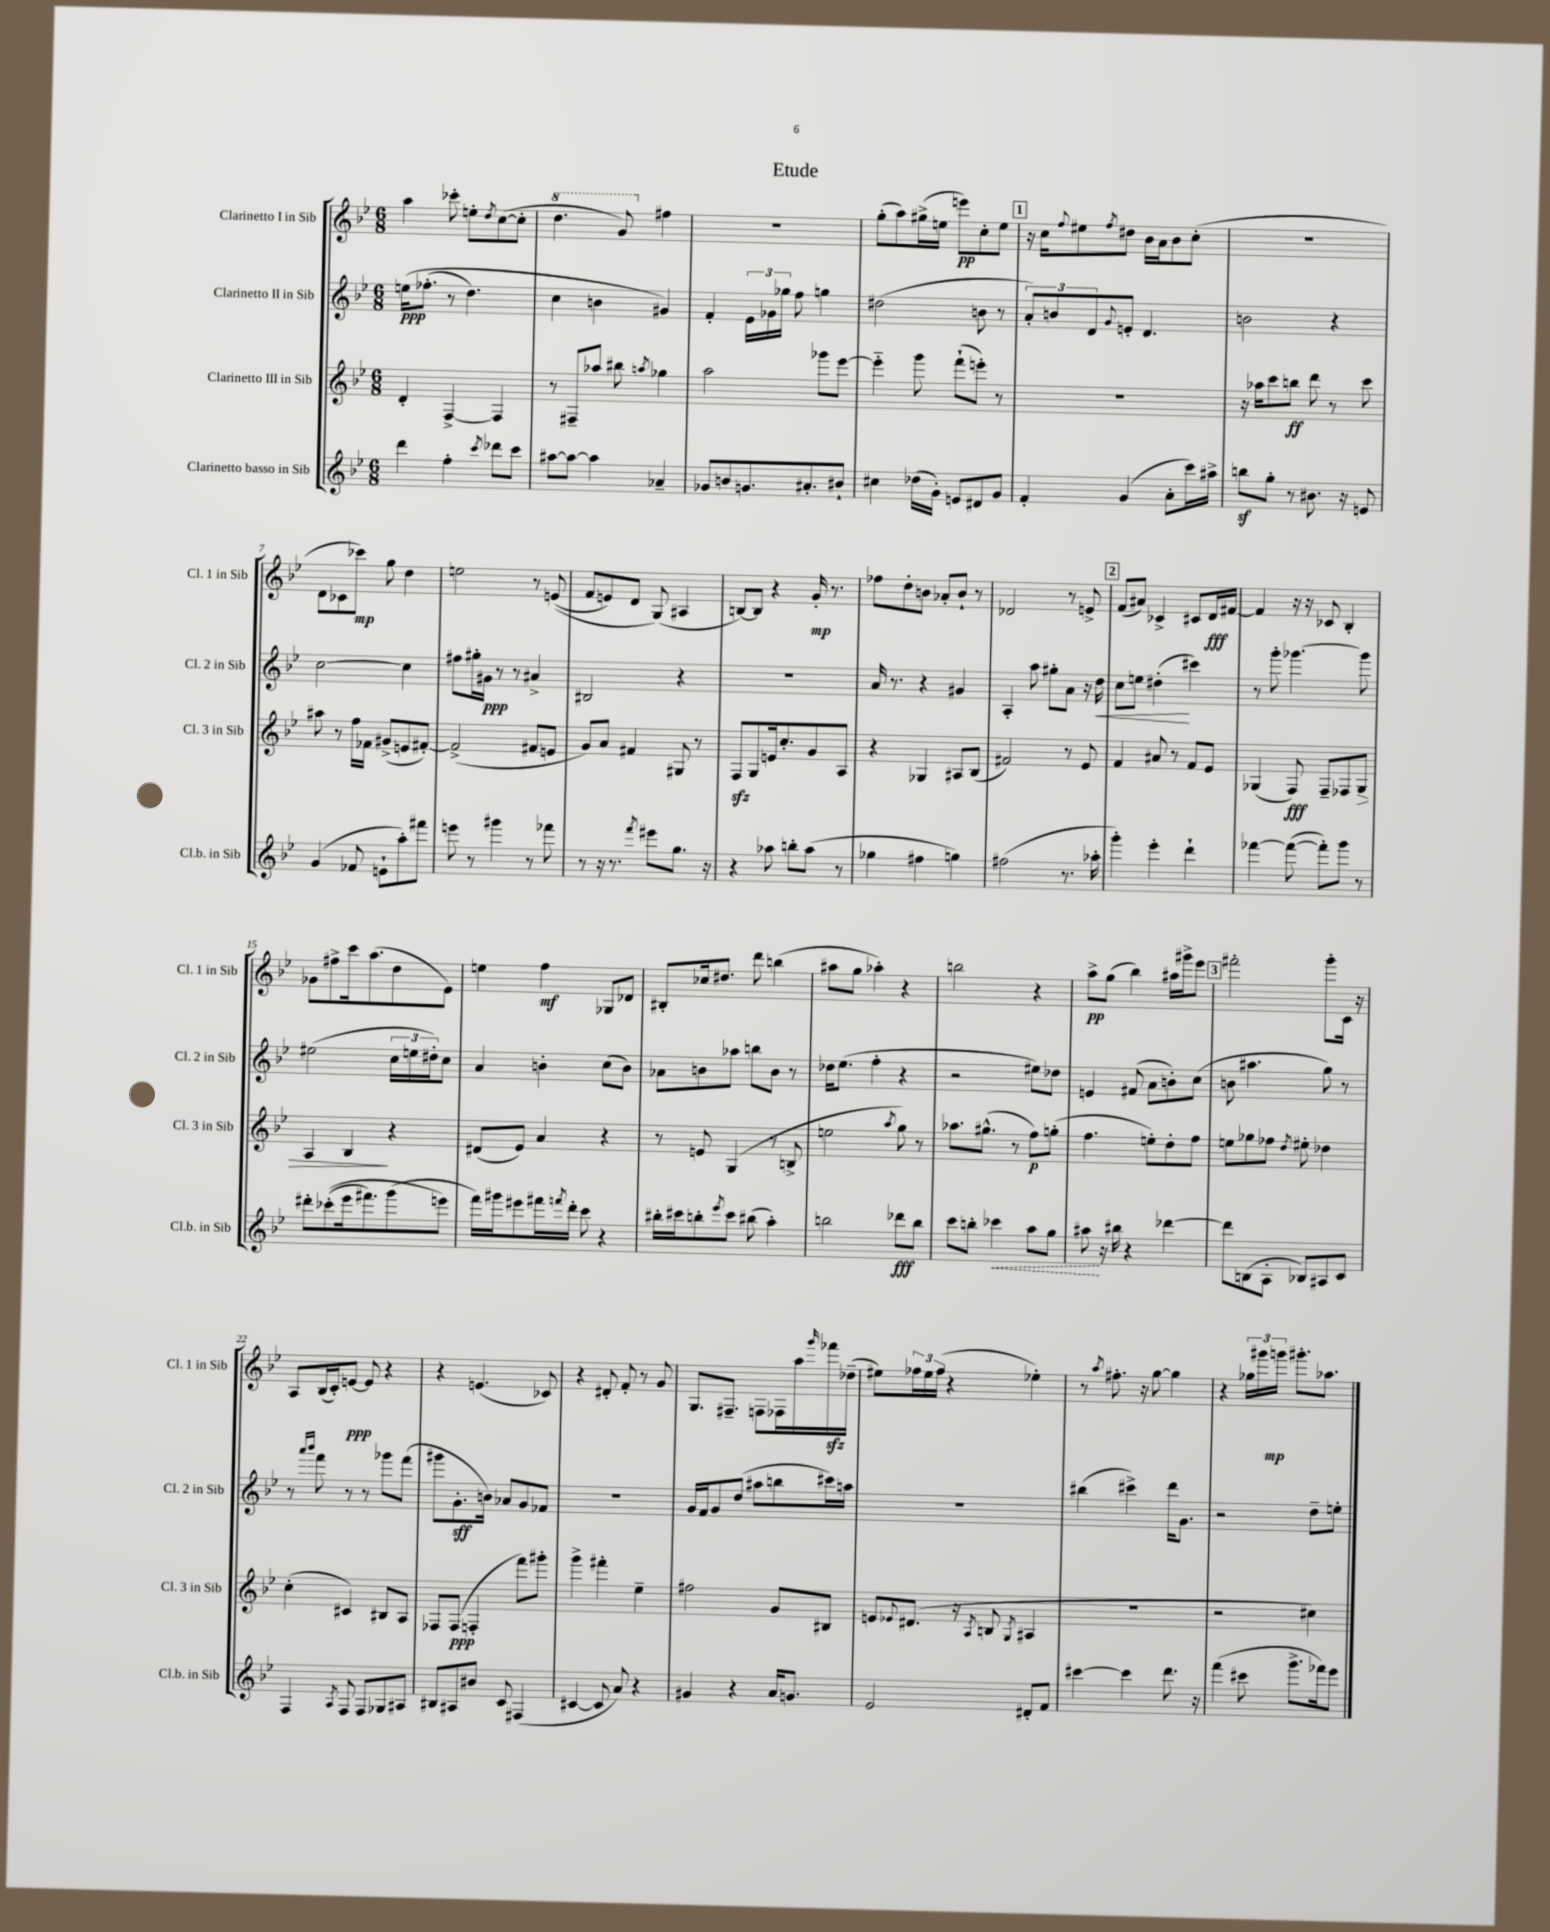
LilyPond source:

\header { title = "Etude" }
<<
\new StaffGroup <<
\new Staff = "s0" \with { instrumentName = "Clarinetto I in Sib" shortInstrumentName = "Cl. 1 in Sib" } {
    \clef treble \key bes \major \numericTimeSignature \time 6/8
    a''4 ces'''8-. e''8-. \acciaccatura { d''8 } c''8~( c''8-. |
    \ottava #1 d'''4. g''8) \ottava #0 fis''4 |
    R2. |
    g''8-.( a''8) gis''16->( e''16 e'''8\pp) c''8-. e''8 |
    \mark \markup { \box "1" } r16 c''16 \appoggiatura { f''8 } eis''8 \acciaccatura { f''8 } dis''8 bes'16 a'16 bes'8 c''8-.( |
    R2. |
    d'8 ces'8 ces'''8\mp) g''8 d''4 |
    e''2 r8 e'8(\( |
    f'8 e'8) d'8 g8(\) ais4 |
    b8~) b8 r4 g'16-.\mp r8. |
    fes''8 d''8-. b'8 aes'8-. b'8-! r8 |
    des'2 r8 e'8-> |
    \mark \markup { \box "2" } f'8( ais'8) ces'4-> cis'8 d'16\fff fis'16~ |
    fis'4 r16 r16 ces'8 bes4-. |
    ges'8 fis''8-> c'''16 a''8.( d''8 ees'8) |
    e''4 f''4\mf ges8 des'8 |
    bis8-. ces''16 dis''8. d'''8 b''4( |
    ais''8 g''8 aes''4-.) r4 |
    b''2 r4 |
    a''8->\pp g''8( bes''4) ais''16 gis'''16-> ees'''8 |
    \mark \markup { \box "3" } fis'''2-. g'''8-. c'16 r16 |
    a8 bes16( c'16-.) e'8~\ppp e'8 r4 |
    r4 e'4.( ces'8) |
    r4 dis'8-. f'8-. r8 g'8 |
    g8. fis8.-- f8 fes16 a''16 \grace { g'''16 } fes'''16\sfz des''16--( |
    eis''8) \tuplet 3/2 { fes''16 eis''16 fes''16( } r4 ees''4-.) |
    r8 \acciaccatura { a''8 } fis''8.-. r16 g''8~ g''4 |
    r4 \tuplet 3/2 { ges''16 gis'''16 g'''16\mp } gis'''8.-. aes''8. \bar "|." |
}
\new Staff = "s1" \with { instrumentName = "Clarinetto II in Sib" shortInstrumentName = "Cl. 2 in Sib" } {
    \clef treble \key bes \major \numericTimeSignature \time 6/8
    e''16\ppp\( fes''8.-.( r8 d''4.) |
    c''4 b'4 gis'4\) |
    f'4-. \tuplet 3/2 { ees'16 ges'16 ges''16 } f''8 g''4 |
    dis''2( b'8 r8 |
    \mark \markup { \box "1" } \tuplet 3/2 { a'8-.) b'8 d'8 } \appoggiatura { g'8 } e'8-. d'4. |
    b'2 r4 |
    c''2~ c''4 |
    fis''8 gis''16-. gis'16\ppp r8 r8 ais'4-> |
    bis2 r4 |
    R2. |
    a'16 r8. r4 gis'4 |
    a4-. a''8 gis''8-. a'8 r16 d''16\< |
    \mark \markup { \box "2" } c''8 e''8 dis''4-.\!( cis'''4) |
    r8 g'''8-. ges'''4.~ ges'''8 |
    eis''2( \tuplet 3/2 { c''16 e''16 dis''16-.) } c''8 |
    a'4 b'4-. c''8( b'8) |
    aes'8 b'8 aes''8 b''8 b'8 r8 |
    des''16 ees''8.( f''4-. r4 |
    r2 eis''8) des''8 |
    e'4 fis'8( a'8 b'8-.) c''8( |
    \mark \markup { \box "3" } b'8 ais''4. g''8) r8 |
    r8 \grace { a'''16 bes'''16 } f'''8 r8 r8 ges'''8 f'''8( |
    gis'''8 g'8.-.\sff b'16) aes'8 g'8 fes'8 |
    R2. |
    g'16 f'16 g'8 d''8( ais''8 b''8 cis'''16) a''16 |
    R2. |
    bis''4( cis'''4->) d'''16 g'8. |
    r2 d''8-- e''8-. \bar "|." |
}
\new Staff = "s2" \with { instrumentName = "Clarinetto III in Sib" shortInstrumentName = "Cl. 3 in Sib" } {
    \clef treble \key bes \major \numericTimeSignature \time 6/8
    d'4-. f4~-> f4 |
    r8 fis8-- aes''8 bis''8 \acciaccatura { a''8 } ges''4 |
    a''2 ges'''8 ees'''8~ |
    ees'''4-_ g'''8 f'''8-!( e'''8-.) r8 |
    \mark \markup { \box "1" } R2. |
    r16 aes''16 c'''8 b''8\ff d'''8 r8 c'''8 |
    ais''8 r8 f''16 fes'16 gis'8->( e'8 fis'8~-.) |
    fis'2->( fis'8 e'8 |
    g'8) a'8 fis'4 gis8 r8 |
    f8\sfz g8 e'16 c''8.-. g'8 a8 |
    r4 ges4 ais8 bes8( |
    fis'2) r8 ees'8 |
    \mark \markup { \box "2" } f'4 ais'8 r8 f'8 ees'8 |
    ges4( f8\fff) f8-- fes8 ges8\> |
    a4 bes4\! r4 |
    dis'8( ees'8) a'4 r4 |
    r8 e'8 g4( r8 b8-> |
    e''2 \acciaccatura { a''8 } g''8) r8 |
    aes''8. gis''8.-^( r8 f''8\p) g''8-.( |
    f''4. e''8-.) d''8-. f''8 |
    \mark \markup { \box "3" } e''8 ges''8 fes''8 \acciaccatura { d''8 } eis''8-. des''4 |
    c''4-.( cis'4) bis8 a8 |
    fes8 fes8\ppp( f4-. f'''8) gis'''8-. |
    g'''4-> fis'''4-. ees''4-- |
    fis''2 g'8 bis8 |
    e'8 \appoggiatura { ees'8 } dis'8.( r16 \acciaccatura { a8 } b8 \acciaccatura { g8 } ais4 |
    R2. |
    r2 cis''4) \bar "|." |
}
\new Staff = "s3" \with { instrumentName = "Clarinetto basso in Sib" shortInstrumentName = "Cl.b. in Sib" } {
    \clef treble \key bes \major \numericTimeSignature \time 6/8
    d'''4 f''4-. \acciaccatura { c'''8 } des'''8 c'''8 |
    ais''8~ ais''8~ ais''4 aes'4-- |
    ges'8 b'8 g'8. ais'8.-. bis'8-! |
    cis''4 des''16( g'16-.) e'8 dis'8 g'8 |
    \mark \markup { \box "1" } f'4-. g'4( a'8-. c'''16) ais''16-> |
    b''8\sf g''8-. r8 bis'8. r16 e'8 |
    g'4( fes'8 e'8-! a''8-.) fis'''8 |
    e'''8 r8 gis'''4 r8 fes'''8 |
    r8 r16 r8. \acciaccatura { f'''8 } eis'''8 g''8. r16 |
    r4 aes''8 b''8-. aes''8( r8 |
    ges''4 fis''4 g''4) |
    fis''2( r8. aes''16-. |
    \mark \markup { \box "2" } g'''4-.) ees'''4-. d'''4-! |
    fes'''4~ fes'''8~( fes'''8-.) g'''8 r8 |
    dis'''8-. ces'''8-.(\( ees'''16 fis'''8.) g'''8( e'''8\) |
    f'''16) gis'''16 eis'''8 fis'''16 \acciaccatura { f'''8 } d'''16-. c'''8 r4 |
    bis''16-. cis'''16 b''8-. \acciaccatura { ees'''8 } cis'''8 bis''8( a''4-.) |
    b''2 des'''8\fff b''8 |
    c'''8 b''8-. \once \override Hairpin.style = #'dashed-line ces'''4\< a''8 g''8 |
    ais''8\! r16 bis''16 r4 des'''4~ |
    \mark \markup { \box "3" } des'''8 b8( a8-. bes8) ais8 c'8 |
    f4 \acciaccatura { a8 } f8 f8 ges8 ais8 |
    bis8 ais8 bis'8 c'8 fis4( |
    cis'4~ cis'8 a'8) r4 |
    gis'4 r4 a'16 g'8. |
    ees'2 dis'8-. f'8 |
    cis'''4~ cis'''4 d'''8. r16 |
    f'''4( cis'''8 g'''8.-> fes'''16) ees'''8 \bar "|." |
}
>>
>>
